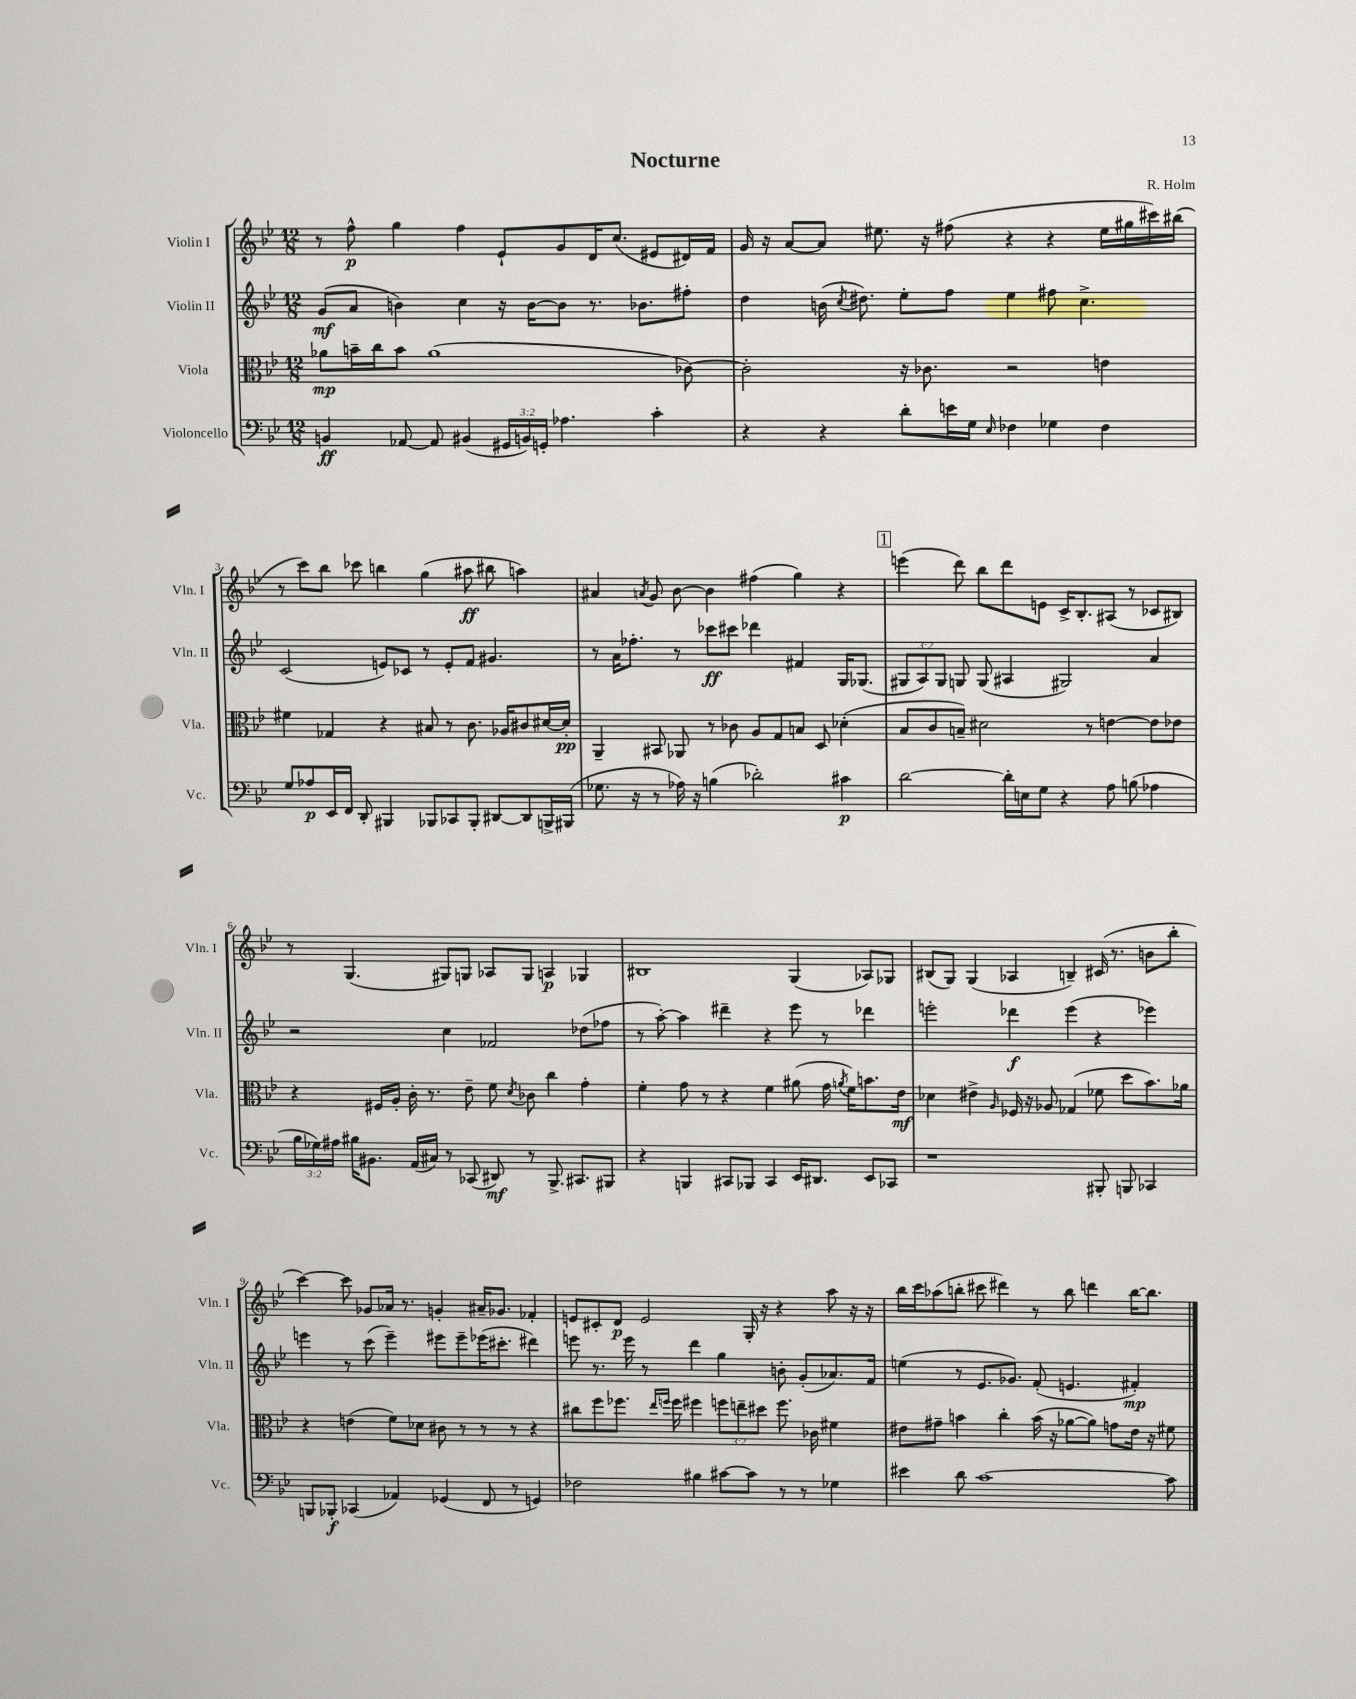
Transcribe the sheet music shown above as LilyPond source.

\header { title = "Nocturne" composer = "R. Holm" }
<<
\new StaffGroup <<
\new Staff = "s0" \with { instrumentName = "Violin I" shortInstrumentName = "Vln. I" } {
    \clef treble \key bes \major \numericTimeSignature \time 12/8
    \autoBeamOff r8 f''8-^\p g''4 f''4 ees'8[-! g'8 d'16 c''8.]( eis'8[ dis'16) f'16] |
    g'16 r16 a'8[~ a'8] eis''8. r16 fis''8( r4 r4 eis''16[ gis''16 cis'''16) bis''16]( |
    r8 c'''8[) bes''8] ces'''8 b''4 g''4( ais''8\ff bis''8 a''4) |
    ais'4 \acciaccatura { a'8 } g'8 bes'8~ bes'4 fis''4( g''4) r4 |
    \mark \markup { \box "1" } e'''4( d'''8) bes''8[ d'''8 e'8] c'16[-> bes8.-. ais8]( r8 ces'8[ bis8]) |
    r8 g4.( gis8[) g8] aes8[ g8] a4\p ges4 |
    bis1 g4( aes8[) ges8] |
    bis8[( g8]) g4( aes4 b4--) cis'16( r8. b'8[ bes''8]-. |
    c'''4~) c'''8 ges'8[ aes'16] r8. g'4-. ais'16[-- ges'8.] fes'4-. |
    e'8[ cis'8-. d'8]\p e'2 g16-. r16 r4 a''8 r16 r16 |
    bes''16[ c'''16 aes''8( b''8]-. cis'''8 dis'''4) r8 b''8 d'''4 b''16[~ b''8.] \bar "|." |
}
\new Staff = "s1" \with { instrumentName = "Violin II" shortInstrumentName = "Vln. II" } {
    \clef treble \key bes \major \numericTimeSignature \time 12/8 \override Staff.TupletNumber.text = #tuplet-number::calc-fraction-text
    \autoBeamOff g'8[\mf( a'8] b'4) c''4 r16 b'16[~ b'8] r8. bes'8.[ fis''8]-. |
    d''4 b'16( \acciaccatura { c''8 } dis''8.) ees''8[-. f''8] ees''4 fis''8 c''4.-> |
    c'2( e'8[) ces'8] r8 e'8[-. f'8] gis'4. |
    r8 a'16[ fes''8.]-. r8 ces'''8[\ff cis'''8] des'''4 fis'4 g16[ ges8.]( |
    \mark \markup { \box "1" } \tuplet 3/2 { gis8[ a8) gis8] } g8 g8( ais4 gis2) a'4 |
    r2 c''4 fes'2 des''8[( fes''8] |
    r8 a''8~-.) a''4 dis'''4-- r4 ees'''8 r8 des'''4 |
    e'''2-. des'''4\f e'''4( r4 ees'''4) |
    e'''4 r8 c'''8( e'''4--) eis'''8[ eis'''8-- ees'''16( cis'''8.]-. dis'''4) |
    e'''8 r8. e'''16 r8 d'''4 g''4 b'8-. g'8[-.( aes'8.) f'16] |
    e''4( r8 ees'8.[ ges'8.]) f'8-.( e'4. fis'4-.\mp) \bar "|." |
}
\new Staff = "s2" \with { instrumentName = "Viola" shortInstrumentName = "Vla." } {
    \clef alto \key bes \major \numericTimeSignature \time 12/8 \override Staff.TupletNumber.text = #tuplet-number::calc-fraction-text
    \autoBeamOff aes'8[\mp b'16-- c''16 b'8] aes'1( ces'8~) |
    ces'2-. r16 ces'8. r2 e'4 |
    fis'4 ges4 r4 bis8 r8 c'8. aes16[ cis'8 dis'16~ dis'16]-.\pp |
    a,4-- bis,8 aes,8 r8 ces'8 a8[ g8 b8] d8 des'4-.( |
    \mark \markup { \box "1" } bes8[ c'8 b8]--) dis'2 r8 e'4~ e'8[ ees'8] |
    r4 fis16[ a16]-. c'16-. r8. ees'8-- f'8 \acciaccatura { d'8 } ces'8 c''4 g'4-. |
    f'4-. g'8 r8 r4 f'4 ais'8( g'16 \acciaccatura { a'8 } f'16[) b'8. ees'16]\mf |
    des'4 eis'4-> \grace { a16 } fes16 r16 aes8 ges4( fes'8 d''8[ bes'8.) aes'16] |
    r4 e'4( f'8[) des'8] cis'8 r8 r8 r8 r4 |
    cis''8[ f''8 fes''8.] \grace { ees''16[ f''16] } f''16 fis''4 \tuplet 3/2 { f''8[ e''8-- dis''8] } f''8. ces'16 fis'4 |
    eis'8[ gis'8]-- b'4 c''4-. b'16( r16 aes'8[~ aes'8]) g'8[ eis'16] r16 fis'8 \bar "|." |
}
\new Staff = "s3" \with { instrumentName = "Violoncello" shortInstrumentName = "Vc." } {
    \clef bass \key bes \major \numericTimeSignature \time 12/8 \override Staff.TupletNumber.text = #tuplet-number::calc-fraction-text
    \autoBeamOff b,4\ff aes,8~ aes,8 bis,4( \tuplet 3/2 { gis,16[ b,16) g,16]-. } aes4. c'4-. |
    r4 r4 d'8[-. e'16 g16] \grace { ees16 } fes4 ges4 fes4 |
    g8[ aes8\p ees,16 f,16] d,8-. bis,,4 bes,,8[ ces,8 bes,,8]-. dis,8[~ dis,8 b,,16-> bis,,16]( |
    ges8. r16 r8 aes16) r16 b4( des'2-.) cis'4\p |
    \mark \markup { \box "1" } d'2~ d'16[-. e16 g8] r4 a8 b8( aes4 |
    \tuplet 3/2 { bes16[ ges16) ais16] } bis16[ bis,8.] a,16[( cis16]) r8 ces,8( dis,8\mf) r8 bes,,8.-> cis,8.[ bis,,8] |
    r4 b,,4 cis,8[ bes,,8] cis,4 ees,16[ dis,8.] ees,8[ ces,8] |
    r1 bis,,8-. b,,8 ces,4 |
    b,,8[ bes,,8]-.\f ces,4( aes,4) ges,4( f,8 r8 g,4) |
    fes2 bis4 cis'8[~ cis'8] r8 r8 ges4 |
    eis'4 d'8 c'1~ c'8 \bar "|." |
}
>>
>>
